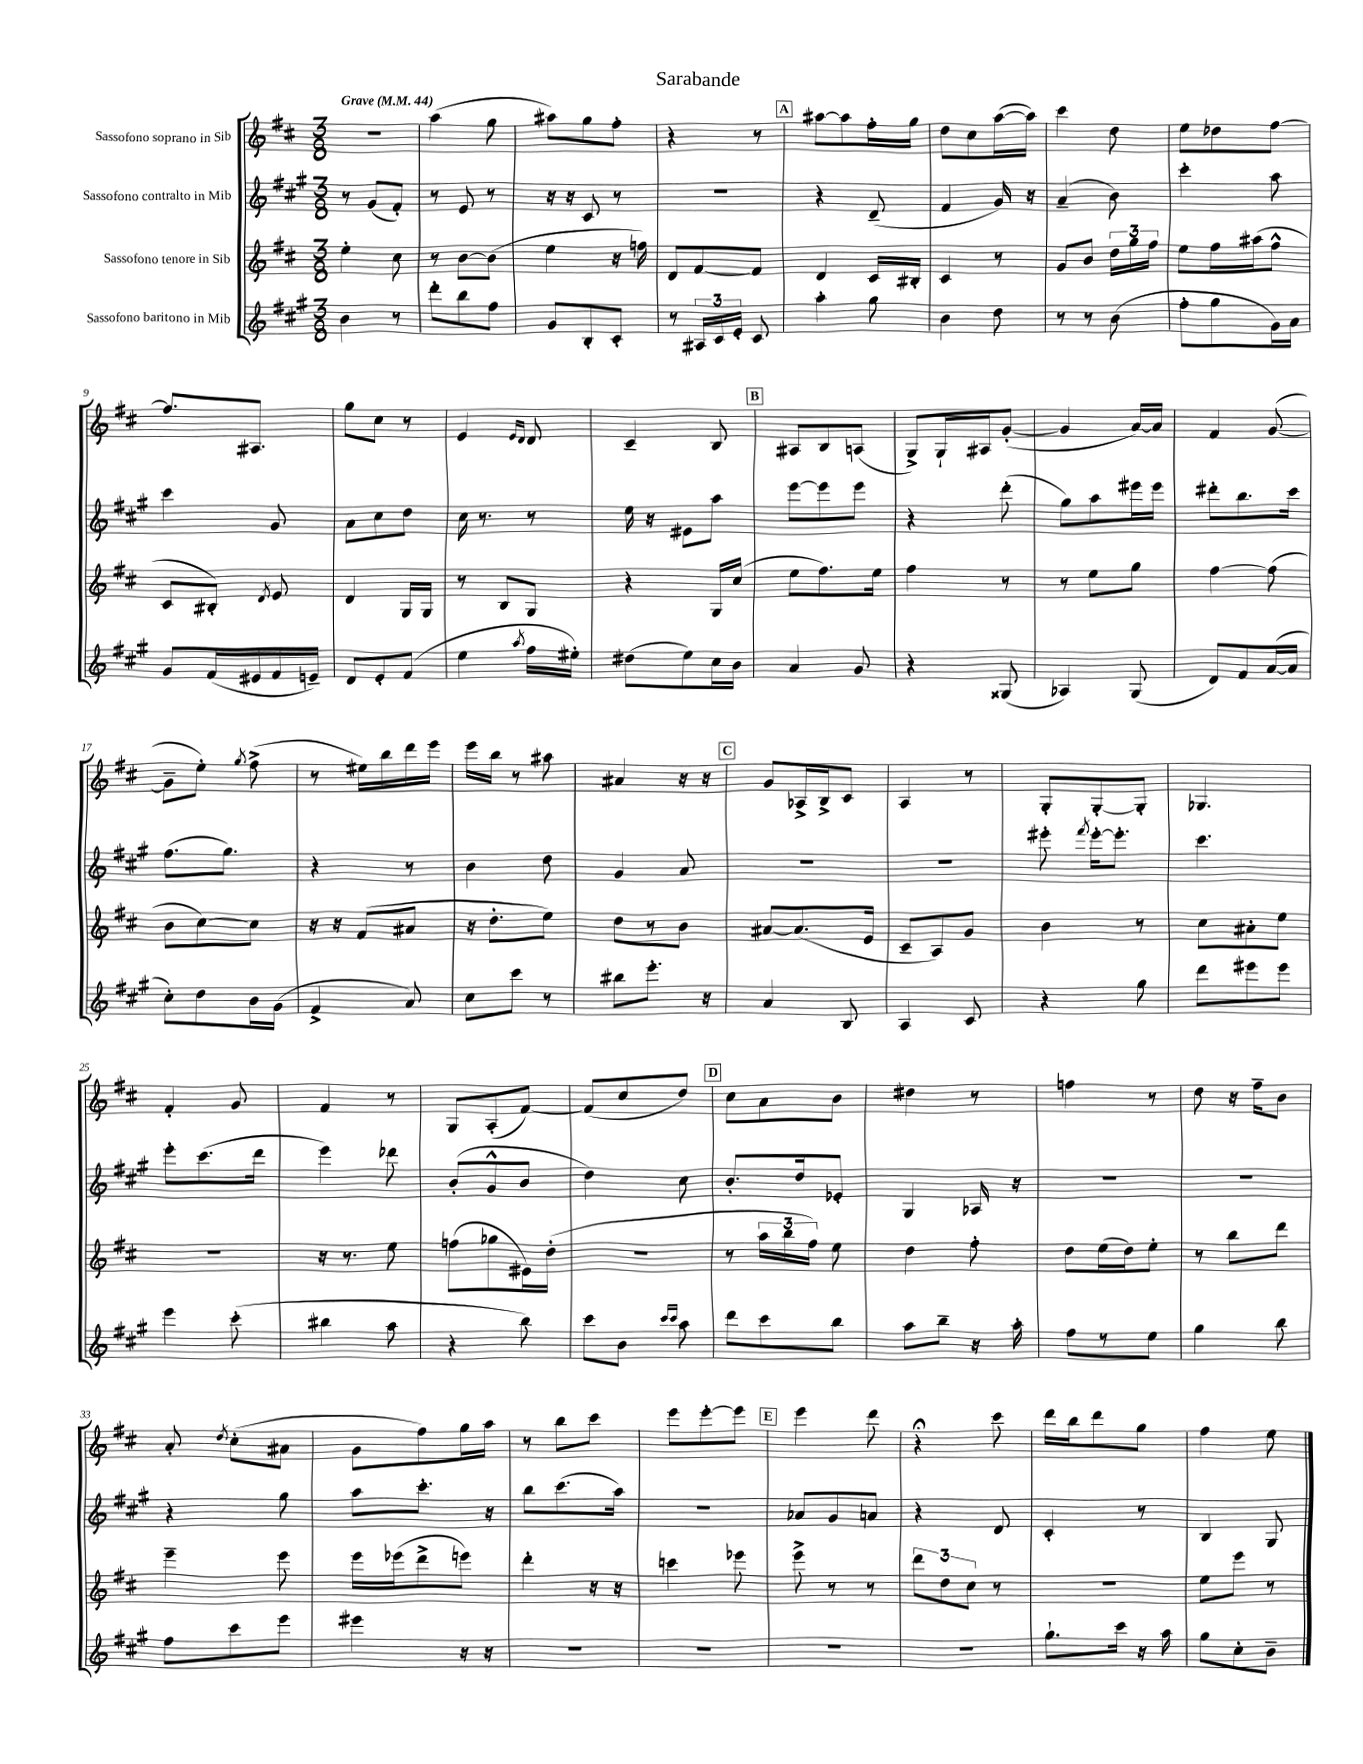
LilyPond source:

\header { title = "Sarabande" }
<<
\new StaffGroup <<
\new Staff = "s0" \with { instrumentName = "Sassofono soprano in Sib" } {
    \clef treble \key d \major \numericTimeSignature \time 3/8 \tempo "Grave" 4 = 44
    \autoBeamOff R4. |
    a''4( g''8 |
    ais''8[) g''8 fis''8]-. |
    r4 r8 |
    \mark \markup { \box "A" } ais''8[~ ais''8 fis''16-. g''16] |
    d''8[ cis''8 a''16~( a''16]) |
    cis'''4 d''8 |
    e''8[ des''8 fis''8]~ |
    fis''8.[ ais8.] |
    g''8[ cis''8] r8 |
    e'4 \grace { e'16[ d'16] } d'8 |
    cis'4-- b8 |
    \mark \markup { \box "B" } ais8[ b8 a8]( |
    g8[->) g16-! ais16 g'8]~-.( |
    g'4 a'16[~) a'16] |
    fis'4 g'8~( |
    g'8[-- e''8]-.) \acciaccatura { g''8 } fis''8->( |
    r8 eis''16[) b''16 d'''16 e'''16] |
    e'''16[ b''16] r8 ais''8 |
    ais'4 r16 r16 |
    \mark \markup { \box "C" } g'8[ aes16-> b16-> cis'8] |
    a4 r8 |
    g8[-. g8~-. g8]-. |
    ges4. |
    fis'4-. g'8 |
    fis'4 r8 |
    g8[ a8-.( fis'8]~) |
    fis'8[( cis''8 d''8]) |
    \mark \markup { \box "D" } cis''8[ a'8 b'8] |
    dis''4 r8 |
    f''4 r8 |
    d''8 r16 fis''16[-- b'8] |
    a'8-. \acciaccatura { d''8 } cis''8[-.( ais'8] |
    g'8[ fis''8) g''16 a''16] |
    r8 b''8[ cis'''8] |
    e'''8[ e'''8~-. e'''8] |
    \mark \markup { \box "E" } e'''4 d'''8 |
    r4\fermata cis'''8 |
    d'''16[ b''16 d'''8 g''8] |
    fis''4 e''8 \bar "|." |
}
\new Staff = "s1" \with { instrumentName = "Sassofono contralto in Mib" } {
    \clef treble \key a \major \numericTimeSignature \time 3/8
    \autoBeamOff r8 gis'8[( fis'8]-.) |
    r8 e'8 r8 |
    r16 r16 cis'8 r8 |
    R4. |
    \mark \markup { \box "A" } r4 d'8--( |
    fis'4 gis'16) r16 |
    a'4--( b'8) |
    cis'''4-. a''8 |
    cis'''4 gis'8 |
    a'8[ cis''8 d''8] |
    cis''16 r8. r8 |
    e''16 r16 eis'8[ a''8] |
    \mark \markup { \box "B" } e'''8[~ e'''8 e'''8] |
    r4 d'''8-.( |
    gis''8[) a''8 eis'''16 eis'''16] |
    dis'''8[-. b''8. cis'''16] |
    fis''8.[( gis''8.]) |
    r4 r8 |
    b'4 d''8 |
    gis'4 a'8 |
    \mark \markup { \box "C" } R4. |
    R4. |
    eis'''8-. \acciaccatura { fis'''8 } eis'''16[~-. eis'''8.]-. |
    cis'''4. |
    e'''8[-. cis'''8.( d'''16] |
    e'''4) des'''8 |
    b'8[-.( gis'8-^ b'8] |
    d''4) cis''8 |
    \mark \markup { \box "D" } b'8.[-. d''16 ees'8]-. |
    gis4 aes16 r16 |
    R4. |
    R4. |
    r4 gis''8 |
    a''8[ cis'''8.]-. r16 |
    b''8[ cis'''8.( a''16]) |
    R4. |
    \mark \markup { \box "E" } aes'8[ gis'8 a'8] |
    r4 d'8 |
    cis'4-. r8 |
    b4 gis8 \bar "|." |
}
\new Staff = "s2" \with { instrumentName = "Sassofono tenore in Sib" } {
    \clef treble \key d \major \numericTimeSignature \time 3/8
    \autoBeamOff e''4-. cis''8 |
    r8 b'8[~ b'8]( |
    e''4 r16 f''16) |
    d'8[ fis'8~ fis'8] |
    \mark \markup { \box "A" } d'4 cis'16[ bis16]-. |
    cis'4 r8 |
    g'8[ b'8] \tuplet 3/2 { d''16[ g''16 fis''16] } |
    e''8[ fis''16 ais''16( fis''8]-^ |
    cis'8[ bis8]-.) \acciaccatura { d'8 } e'8 |
    d'4 g16[ g16] |
    r8 b8[ g8] |
    r4 g16[ cis''16]( |
    \mark \markup { \box "B" } e''8[ fis''8.) e''16] |
    fis''4 r8 |
    r8 e''8[ g''8] |
    fis''4~ fis''8( |
    b'8[ cis''8~) cis''8] |
    r16 r16 fis'8[( ais'8] |
    r16 d''8.[-. e''8]) |
    d''8[ r8 b'8] |
    \mark \markup { \box "C" } ais'8[~ ais'8.( e'16] |
    cis'8[-- a8) g'8] |
    b'4 r8 |
    cis''8[ ais'8-. e''8] |
    R4. |
    r16 r8. e''8 |
    f''8[( ges''8 eis'16) d''16]-.( |
    R4. |
    \mark \markup { \box "D" } r8 \tuplet 3/2 { a''16[ b''16 fis''16]) } e''8 |
    d''4 fis''8-. |
    d''8[ e''16( d''16) e''8]-. |
    r8 b''8[ d'''8] |
    e'''4-- e'''8 |
    e'''16[ ees'''16( d'''8-> e'''8]) |
    d'''4-. r16 r16 |
    c'''4 ees'''8 |
    \mark \markup { \box "E" } e'''8-> r8 r8 |
    \tuplet 3/2 { d'''8[ d''8 cis''8] } r8 |
    R4. |
    e''8[ e'''8] r8 \bar "|." |
}
\new Staff = "s3" \with { instrumentName = "Sassofono baritono in Mib" } {
    \clef treble \key a \major \numericTimeSignature \time 3/8
    \autoBeamOff b'4 r8 |
    d'''8[-. b''8 fis''8] |
    gis'8[ b8-. cis'8]-. |
    r8 \tuplet 3/2 { ais16[ cis'16 e'16]-. } cis'8 |
    \mark \markup { \box "A" } a''4-. gis''8 |
    b'4 d''8 |
    r8 r8 b'8( |
    fis''8[-. gis''8 gis'16) a'16] |
    gis'8[ fis'16( eis'16 fis'16 e'16]--) |
    d'8[ e'8-. fis'8]( |
    e''4 \acciaccatura { a''8 } fis''16[ eis''16]-.) |
    dis''8[( e''8) cis''16 b'16] |
    \mark \markup { \box "B" } a'4 gis'8 |
    r4 gisis8( |
    aes4) gis8( |
    d'8[) fis'8 a'16~( a'16] |
    cis''8[-.) d''8 b'16 gis'16]( |
    fis'4-> a'8) |
    cis''8[ cis'''8] r8 |
    bis''8[ e'''8.]-. r16 |
    \mark \markup { \box "C" } a'4 b8 |
    a4 cis'8 |
    r4 gis''8 |
    d'''8[ eis'''8 eis'''8] |
    e'''4 cis'''8-.( |
    bis''4 a''8 |
    r4 b''8) |
    cis'''8[ b'8] \grace { cis'''16[ cis'''16] } a''8 |
    \mark \markup { \box "D" } d'''8[ cis'''8 b''8] |
    a''8[ b''8]-- r16 a''16-. |
    fis''8[ r8 e''8] |
    gis''4 b''8 |
    fis''8[ cis'''8 e'''8] |
    eis'''4 r16 r16 |
    R4. |
    R4. |
    \mark \markup { \box "E" } R4. |
    R4. |
    gis''8.[-! cis'''16] r16 a''16 |
    gis''8[ cis''8-. b'8]-- \bar "|." |
}
>>
>>
